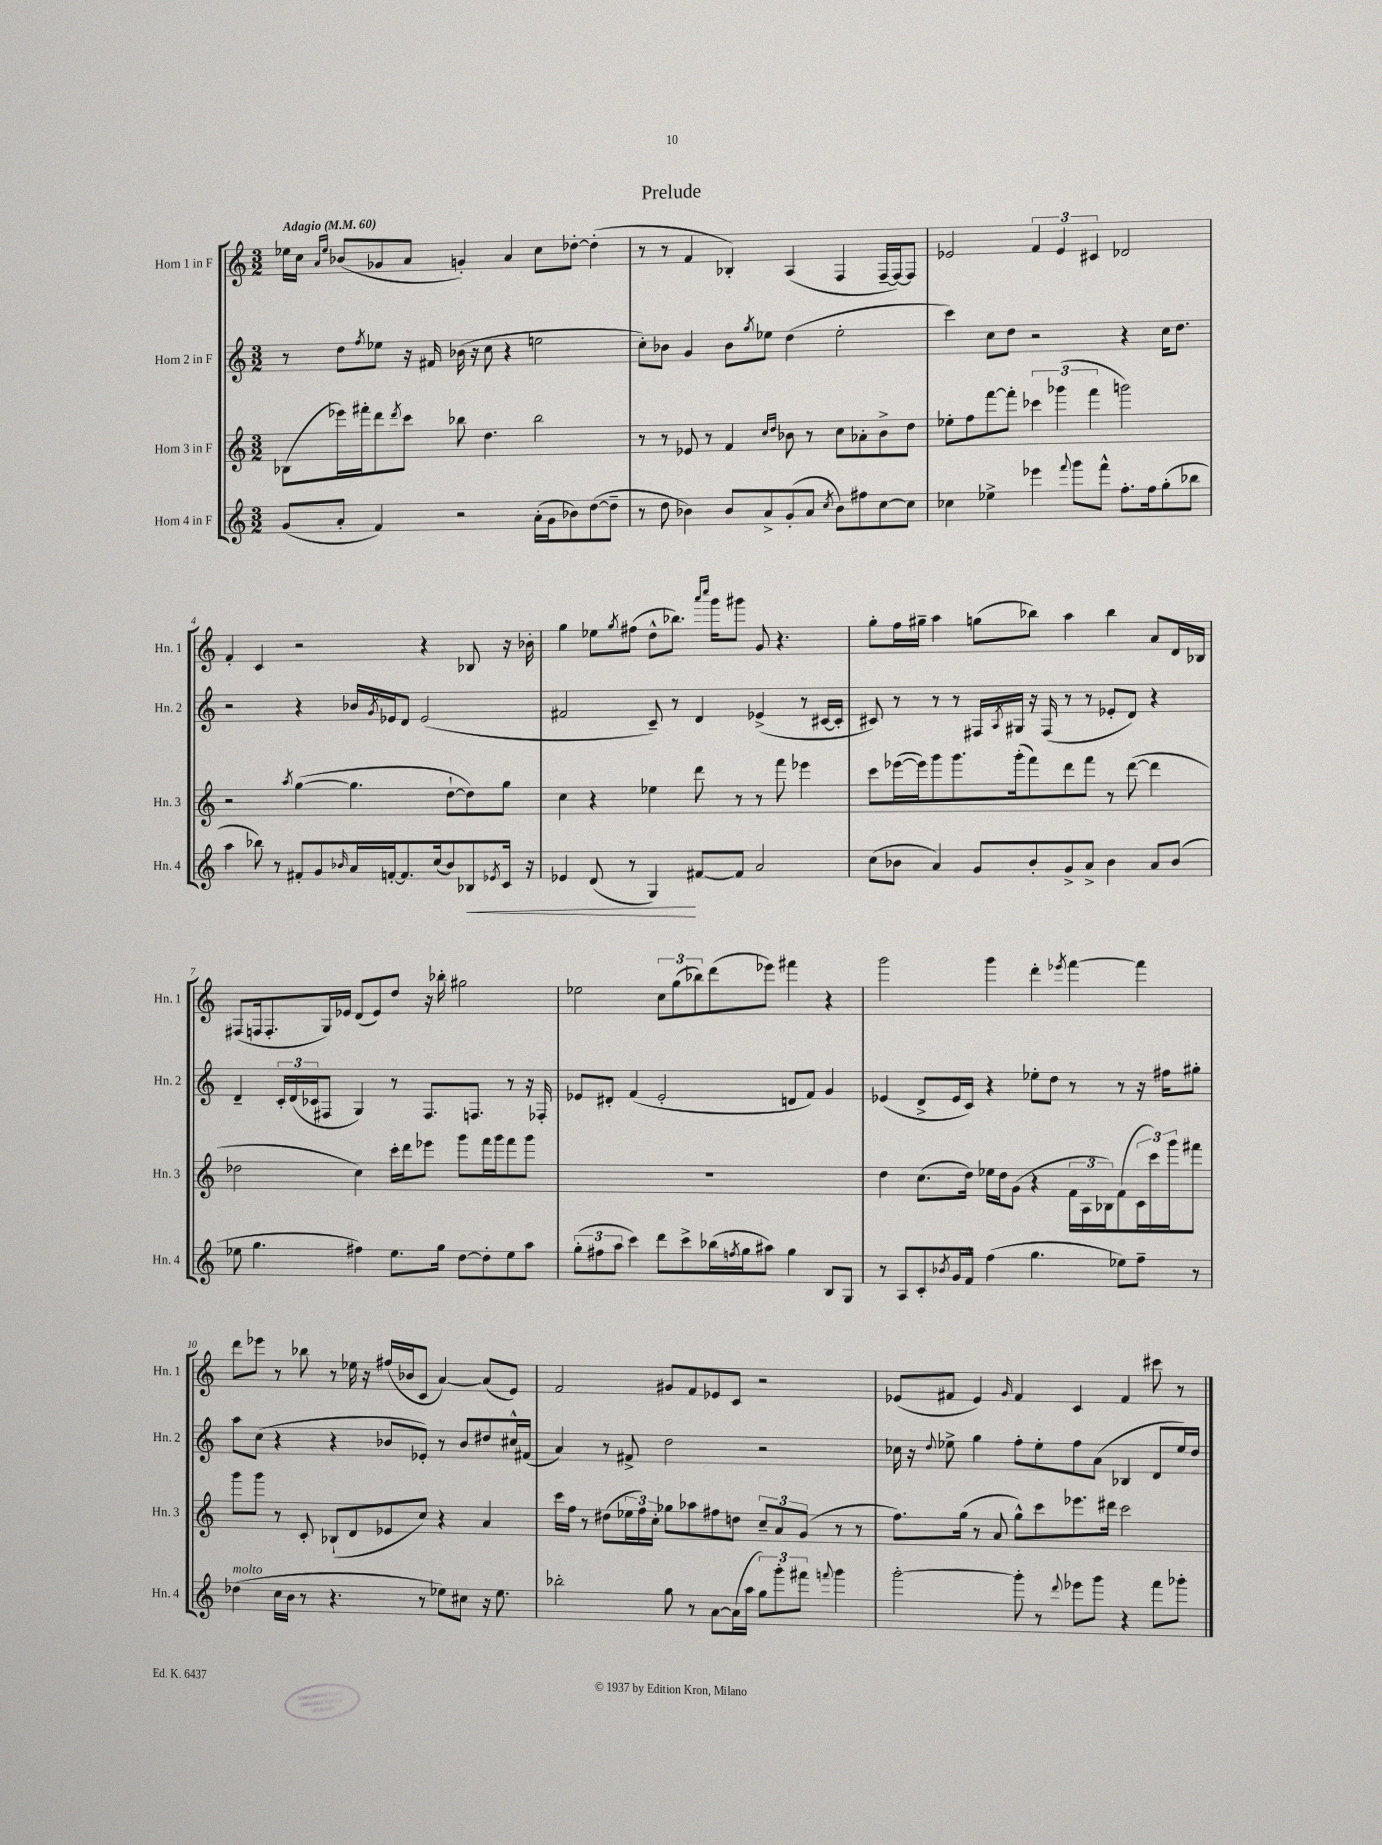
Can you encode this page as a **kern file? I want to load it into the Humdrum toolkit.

**kern	**dynam	**kern	**kern	**kern
*part4	*part4	*part3	*part2	*part1
*staff4	*staff4	*staff3	*staff2	*staff1
*I"Horn 4 in F	*	*I"Horn 3 in F	*I"Horn 2 in F	*I"Horn 1 in F
*I'Hn. 4	*	*I'Hn. 3	*I'Hn. 2	*I'Hn. 1
*clefG2	*	*clefG2	*clefG2	*clefG2
*k[]	*	*k[]	*k[]	*k[]
*M3/2	*	*M3/2	*M3/2	*M3/2
*MM60	*	*MM60	*MM60	*MM60
=1	=1	=1	=1	=1
!	!	!	!	!LO:TX:a:B:t=Adagio
(8g/L	.	(8B-X\L	8r	16ee-X\LL
.	.	.	.	16cc\JJ
.	.	.	.	16qqa/LL
.	.	.	.	16qqee-/JJ
8a'/J	.	16eee-X\L)	8dd\L	(8b-X/L
.	.	16fff#X'\J	.	.
.	.	.	8qff/	.
4f/)	.	8ddd\	8ee-X\J	8g-X/
.	.	8qddd/	.	.
.	.	8ccc\J	16r	8a/J
.	.	.	16f#X/	.
2r	.	8bb-X\	(16b-X\	4gn'/)
.	.	.	16r	.
.	.	4.dd\	8cc\	.
.	.	.	4r	4a/
(16a'\LL	.	2bb-\	2een\	8cc\L
16g\J	.	.	.	.
8b-X\)	.	.	.	[8dd-X'\J
([8dd\	.	.	.	(4dd-'\]
8dd~\J]	.	.	.	.
=2	=2	=2	=2	=2
8r	.	8r	8cc'\L)	8r
8dd\	.	8r	8b-X\J	8r
4b-X\)	.	8e-X/	4g/	4f/
.	.	8r	.	.
8b-/L	.	4f/	8b-\L	4B-X'/)
.	.	.	8qgg/	.
8a^/	.	.	8ee-X\J	.
.	.	16qqcc/LL	.	.
.	.	16qqdd/JJ	.	.
(8g'/	.	8b-X\	(4dd\	(4A/
8a/J	.	8r	.	.
8qcc/	.	.	.	.
8b-\L)	.	8cc\L	2ee-'\	4F/
8ff#X\	.	8a-X'\	.	.
[8cc\	.	8b-^\	.	[16F~/LL
.	.	.	.	16F/J_)
8cc\J]	.	8dd\J	.	8F/J]
=3	=3	=3	=3	=3
4cc-X\	.	8ee-X'\L	4ccc\)	2e-X/
.	.	8ff\	.	.
4ee-X^\	.	[8fff\	8cc\L	.
.	.	8fff'\J]	8dd\J	.
4eee-X\	.	6ccc-X\	2r	6f/
.	.	(6ggg-X\	.	6e-/
8qqfff/	.	.	.	.
8ggg\L	.	.	.	.
.	.	6fff\	.	6c#X/
8fff^^\J	.	.	.	.
8.ff'\L	.	2gggn\)	4r	2d-X/
16ff\k	.	.	.	.
(8gg'\	.	.	16cc\KL	.
.	.	.	8.dd\J	.
8bb-X\J	.	.	.	.
!!LO:LB:g=z
=4	=4	=4	=4	=4
4aa\	.	2r	2r	4f'/
8bb-X\)	.	.	.	4c/
8r	.	.	.	.
.	.	8qaa/	.	.
8f#X'/L	.	([4gg\	4r	2r
8g/	.	.	.	.
16qqb-X/	.	.	.	.
16a/L	.	4.gg\]	16b-X/LL	.
.	.	.	8qg/	.
[16fn'/J	.	.	16e-X/J	.
8.f/]	.	.	8d/J	.
.	.	.	(2e-/	4r
(16cc/k	.	.	.	.
8b-/)	.	[8dd`\L	.	.
!	!LO:HP:b	!	!	!
8B-X/	<	8dd\])	.	8B-X/
8qe-X/	.	.	.	.
16c/Jk	.	8gg\J	.	16r
16r	.	.	.	16b-X'\
=5	=5	=5	=5	=5
4e-X/	.	4cc\	2f#X/	4gg\
(8d/	.	4r	.	8ee-X\L
.	.	.	.	8qgg/
8r	.	.	.	(8ff#X\J
4G/)	.	4ee-X\	8c~/)	8dd^^\L
.	.	.	8r	8.bb-X\J)
[8f#X/L	[	8ddd\	4d/	.
.	.	.	.	16qqaaa/LL
.	.	.	.	16qqcccc/JJ
.	.	.	.	16ggg\KL
8f#/J]	.	8r	.	8ggg#X\J
2a/	.	8r	(4e-X^/	8g/
.	.	8fff\	.	4.r
.	.	4eee-X\	8r	.
.	.	.	[16c#X/LL	.
.	.	.	16c#'/JJ]	.
=6	=6	=6	=6	=6
(8cc\L	.	8ccc\L	8c#X/)	8gg'\L
8b-X\J	.	([16eee-X\L	8r	16ff\L
.	.	16eee-\J])	.	16gg#X~\JJ
4a/)	.	8ggg\	8r	4aa\
.	.	8.ggg\	8r	.
8g/L	.	.	16F#X/LL	(8ggn\L
.	.	.	8qA/	.
.	.	(16ggg'\k	16G#X/JJ	.
8b-'/	.	8fff\)	16r	8bb-X\J)
.	.	.	(16F#/	.
8g^/	.	8ddd\	8r	4aa\
8a^/J	.	8fff\J	8r	.
4b-\	.	8r	8e-X'/L	4bb-\
.	.	([8ddd\	8d/J)	.
8a/L	.	4ddd\]	4r	8a/L
(8b-/J	.	.	.	16d/L
.	.	.	.	16B-X/JJ
!!LO:LB:g=z
=7	=7	=7	=7	=7
8ee-X\	.	2dd-X\	4d~/	(8F#X/L
4.gg\	.	.	.	16Fn/k
.	.	.	.	8.F'/
.	.	.	24c'/LL	.
.	.	.	(24d/	.
.	.	.	24c-X/J	.
.	.	.	8F#X/J	16G/L)
.	.	.	.	16e-X/JJ
4ff#X\)	.	4cc\)	4G/)	(8d/L
.	.	.	.	8e-/)
8.ee-\L	.	16ccc'\LL	8r	8dd/J
.	.	16ddd\J	.	.
.	.	8eee-X\J	8.F#/L	16r
16gg\Jk	.	.	.	16bb-X'\
[8dd\L	.	8ggg\L	.	2gg#X\
.	.	.	8.Fn/J	.
8dd'\]	.	16fff\L	.	.
.	.	16ggg\J	.	.
8ee-\	.	8fff\	8r	.
8aa\J	.	8ggg\J	16r	.
.	.	.	16F-X'/	.
=8	=8	=8	=8	=8
(12gg'\L	.	1.r	8e-X/L	2ee-X\
12ff#X\	.	.	.	.
.	.	.	8d#X'/J	.
12aa\J	.	.	.	.
4ccc\)	.	.	(4f/	.
8ddd\L	.	.	2e-'/	12cc\L
.	.	.	.	(12gg\
8ccc^\	.	.	.	.
.	.	.	.	12bb-X\)
(16bb-X\L	.	.	.	(8ddd\
8qffn/	.	.	.	.
16gg\J	.	.	.	.
8aa#X\J)	.	.	.	8eee-X\J)
4gg\	.	.	8dn/L	4fff#X\
.	.	.	8f/J)	.
8B/L	.	.	4g/	4r
8G/J	.	.	.	.
=9	=9	=9	=9	=9
8r	.	4dd\	(4e-X/	2ggg\
8A/L	.	.	.	.
8c'/	.	(8.cc\L	8d^/L	.
8qb-X/	.	.	.	.
16g/L	.	.	16e-/L	.
16f^^/JJ	.	16dd\Jk)	16c/JJ)	.
(4ff\	.	16ee-X\LL	4r	4ggg\
.	.	16dd\J	.	.
.	.	(8g\J	.	.
4.gg\	.	4r	8ee-X'\L	4ddd'\
.	.	.	8dd\J	.
.	.	.	.	8qeee-X/
.	.	24f\LL	8r	[4fff\
.	.	24A\	.	.
.	.	24B-X\J)	.	.
8ee-X\L)	.	(8f\	8r	.
8ff~\J	.	24c\L	16r	4fff\]
.	.	24ccc\)	.	.
.	.	.	16ff#X\KL	.
.	.	24ggg\J	.	.
8r	.	8fff#X\J	8gg#X'\J	.
!!LO:LB:g=z
=10	=10	=10	=10	=10
!LO:TX:a:i:t=molto	!	!	!	!
(4dd-X\	.	8ggg\L	8aa\L	8ddd\L
.	.	8ggg\J	(8cc\J	8eee-X\J
16cc\LL	.	8r	4r	8r
16b\JJ	.	.	.	.
8r	.	8c'/	.	8bb-X\
4.r	.	(8B-X`/L	4r	8r
.	.	8d/	.	16ee-X\
.	.	.	.	16r
.	.	8e-X/	8b-X/L	(16ff#X/LL
.	.	.	.	16b-X/J
8r	.	8cc/J)	8e-X'/J)	8c/J
8ee-X\L)	.	4r	8r	[4a/)
8cc#X\J	.	.	8b-/L	.
16r	.	4a/	8dd#X/	(8a/L]
8.ee-\	.	.	.	.
.	.	.	16cc#X^^/L	8e/J)
.	.	.	(16f#X/JJ	.
=11	=11	=11	=11	=11
2bb-X'\	.	16ccc\LL	4a/)	2f/
.	.	16ff\JJ	.	.
.	.	8r	.	.
.	.	(8dd#X\L	8r	.
.	.	24ee-X\L	8f#X^/	.
.	.	24ff\)	.	.
.	.	24cc'\JJ	.	.
8gg\	.	8gg-X\L	2dd\	8g#X/L
8r	.	8aa-X\	.	8f/
[8a\L	.	8ff#X\	.	8e-X/
(16a\L]	.	8ddn\J	.	8c/J
16aa\JJ	.	.	.	.
12gg\L)	.	12cc~/L	2r	2r
12ggg'\	.	12a/	.	.
12fff#X\J	.	(12g/J	.	.
8qqfffn/	.	.	.	.
4ggg\	.	8r	.	.
.	.	8r	.	.
=12	=12	=12	=12	=12
[2ggg'\	.	8.ff\L)	16cc-X\	(8e-X/L
.	.	.	16r	.
.	.	.	8qqdd/	.
.	.	.	8ee-X^\	8f#X/J
.	.	(16gg\Jk	.	.
.	.	8r	4gg\	4e-/)
.	.	8a/	.	.
.	.	.	.	16qqg/
8ggg'\]	.	8gg^^\L)	8ff'\L	4f#/
8r	.	8ccc\	8ee-'\	.
8qqddd/	.	.	.	.
8eee-X\L	.	8.eee-X\	8ff\	4c/
8ggg\J	.	.	(8a\J	.
.	.	16ddd#X\Jk	.	.
4r	.	2ccc\	4B-X/	4f#/
8fff\L	.	.	8d/L	8ccc#X\
8ggg-X'\J	.	.	16ee-/L)	8r
.	.	.	16dd/JJ	.
==	==	==	==	==
*-	*-	*-	*-	*-
